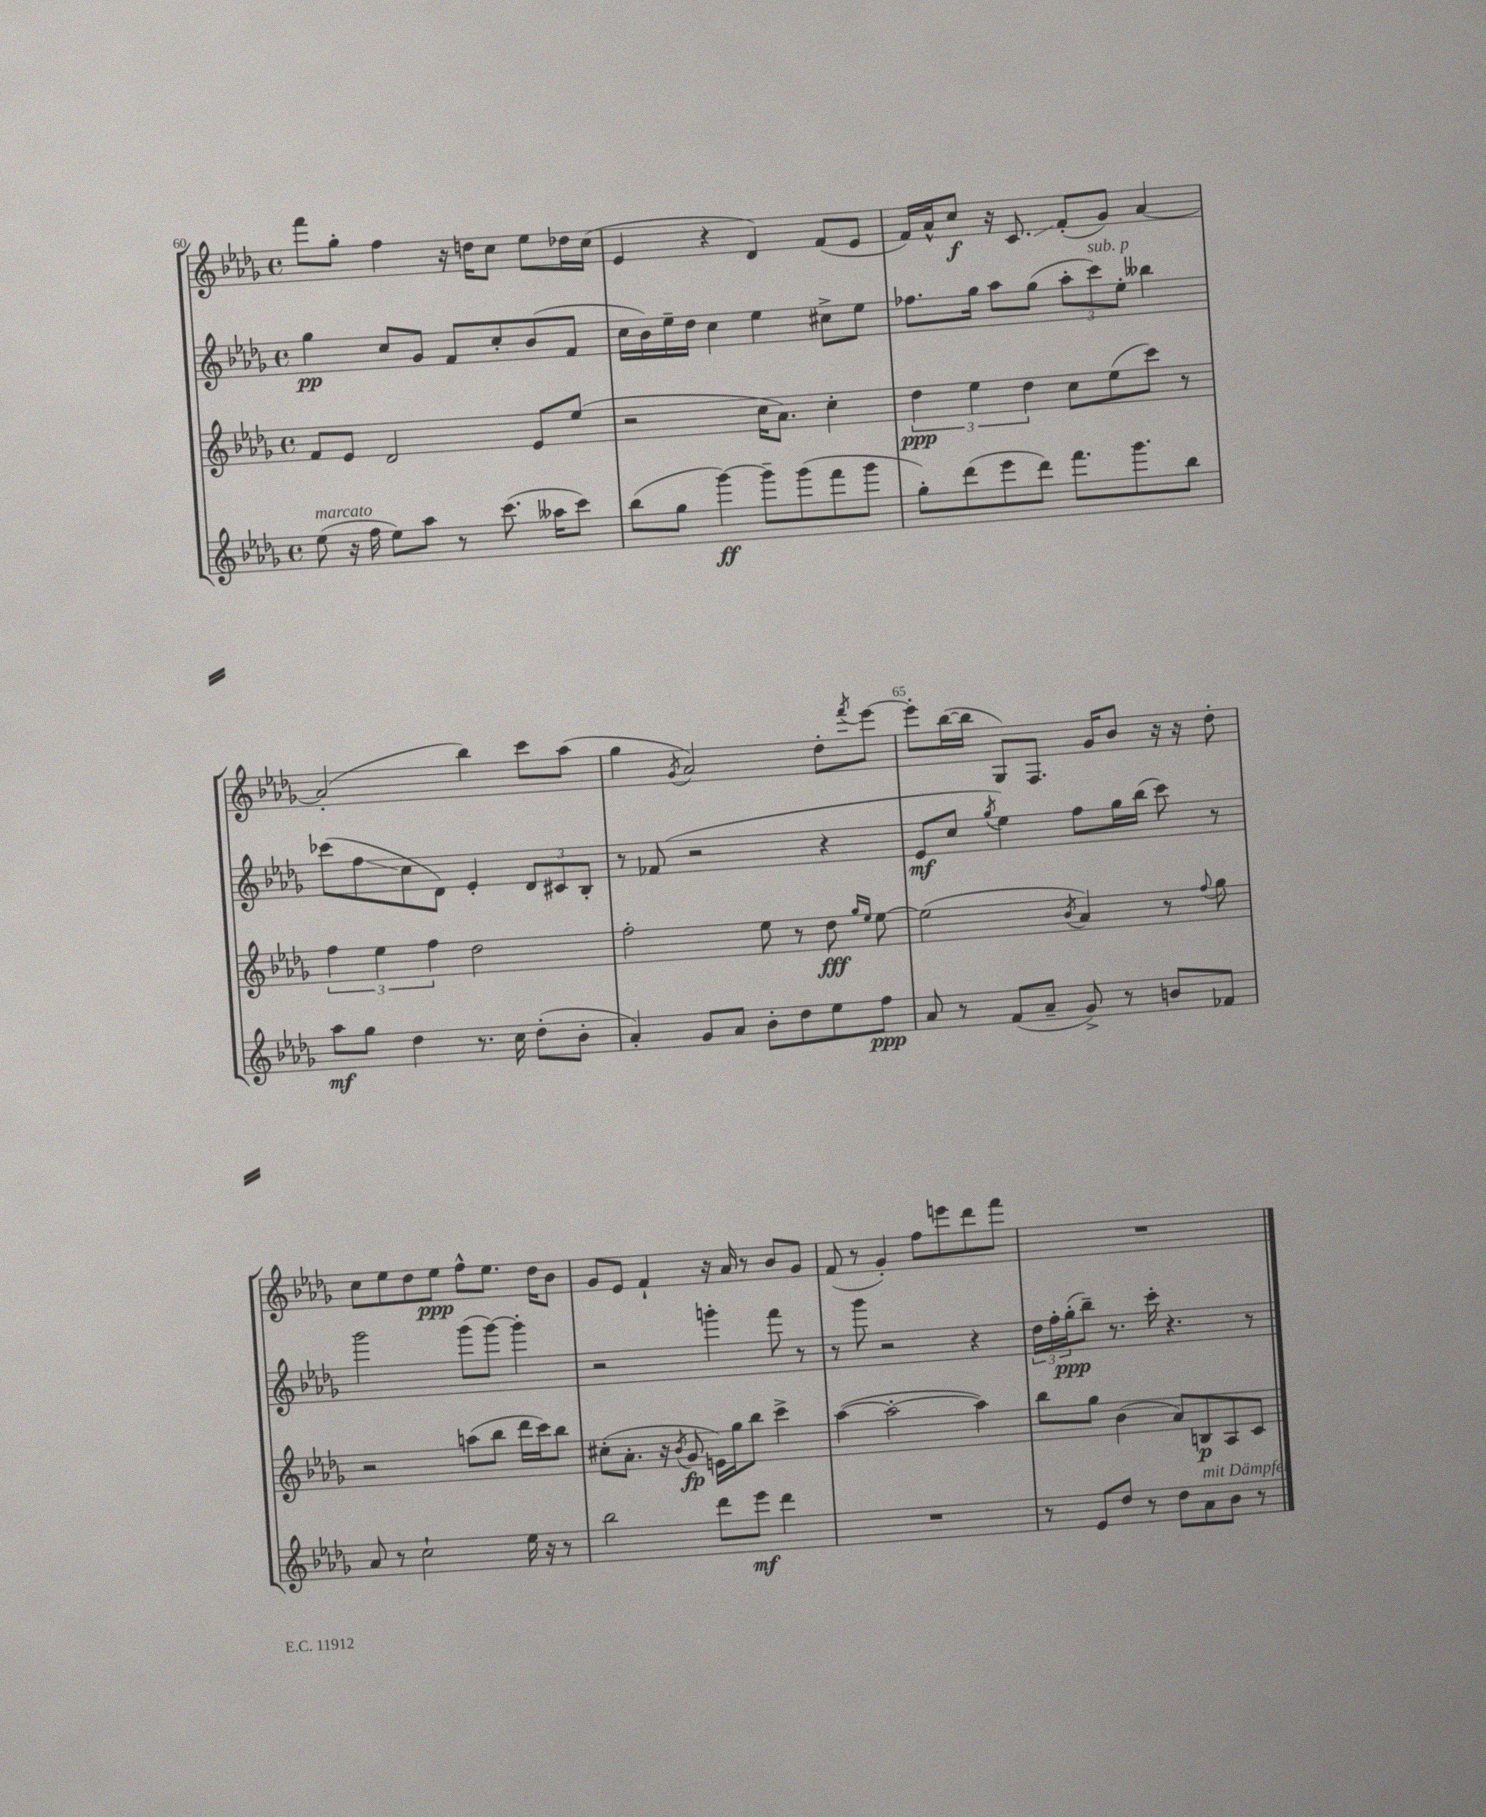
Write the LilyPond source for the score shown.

<<
\new StaffGroup <<
\new Staff = "s0" {
    \clef treble \key des \major \defaultTimeSignature \time 4/4
    f'''8 ges''8-. f''4 r16 d''16 c''8 ees''8 des''16 c''16( |
    ees'4 r4 des'4) f'8( ees'8 |
    f'16) aes'16-^ c''8\f r16 c'8.\glissando f'8-.( ges'8) aes'4~ |
    aes'2-.( bes''4) c'''8 aes''8( |
    ges''4 \acciaccatura { ges'8 } aes'2) des''8-. \acciaccatura { f'''8 } ees'''8~ |
    ees'''8-. bes''16~( bes''16 ges8) f8. ges'16 bes'8 r16 r16 des''8-. |
    c''8 ees''8 des''8 ees''8\ppp f''8-^ ees''8. des''16 bes'8 |
    ges'8 ees'8 f'4-! r16 aes'16 r8 bes'8 ges'8 |
    f'8( r8 ges'4-.) f''8 e'''8 des'''8 f'''8 |
    R1 \bar "|." |
}
\new Staff = "s1" {
    \clef treble \key des \major \defaultTimeSignature \time 4/4
    ges''4\pp c''8 ges'8 f'8 c''8-. bes'8( f'8 |
    c''16 bes'16) ees''16-- des''16 c''4 ees''4 cis''8-> ees''8 |
    fes''8. ges''16 aes''8 ges''8( \tuplet 3/2 { aes''8-. c'''8^\markup { \italic "sub. p" }) ees''8-. } beses''4 |
    ces'''8( f''8\glissando c''8 des'8) ees'4-. \tuplet 3/2 { des'8 cis'8 bes8-. } |
    r8 fes'8( r2 r4 |
    ees'8\mf c''8 \acciaccatura { ges''8 } ees''4) f''8 ges''16 bes''16( c'''8) r8 |
    ges'''2 ges'''8( ges'''8~) ges'''4-. |
    r2 g'''4-. f'''8 r8 |
    r8 ges'''8 r2 r4 |
    \tuplet 3/2 { des''16 f''16-. ges''16-.\ppp( } bes''8--) r8. c'''16-. r4. r8 \bar "|." |
}
\new Staff = "s2" {
    \clef treble \key des \major \defaultTimeSignature \time 4/4
    f'8 ees'8 des'2 ees'8 ees''8( |
    r2 c''16 aes'8.) c''4-. |
    \tuplet 3/2 { des''4\ppp ees''4 des''4 } c''8 ees''8( c'''8) r8 |
    \tuplet 3/2 { f''4 ees''4 f''4 } des''2 |
    f''2-. ees''8 r8 des''8\fff \grace { ges''16 ees''16 } ees''8~ |
    ees''2( \acciaccatura { bes'8 } aes'4) r8 \appoggiatura { f''8 } ges''8 |
    r2 a''8( bes''8 des'''16 c'''16) bes''8 |
    cis''8-.( aes'8.-. r16 \acciaccatura { bes'8 } ges'8\fp e'16) ges''16 bes''8 c'''4-> |
    aes''4~( aes''2~-. aes''4) |
    bes''8 ges''8 bes'4( aes'8) b8\p aes8 c'8 \bar "|." |
}
\new Staff = "s3" {
    \clef treble \key des \major \defaultTimeSignature \time 4/4
    ees''8^\markup { \italic "marcato" }( r16 f''16 ees''8) aes''8 r8 c'''8.( aeses''16 c'''8) |
    bes''8( ges''8 ges'''4~\ff) ges'''8-- ges'''8( f'''8 ges'''8 |
    ges''8-.) des'''8( ees'''8 des'''8) f'''8. ges'''8. bes''8 |
    aes''8\mf ges''8 des''4 r8. c''16 des''8-.( bes'8-. |
    aes'4-.) ges'8 aes'8 bes'8-. des''8 ees''8 f''8\ppp |
    aes'8 r8 f'8( aes'8-- ges'8->) r8 b'8 fes'8 |
    aes'8 r8 c''2-! ees''16 r16 r8 |
    bes''2 des'''8 ees'''8\mf des'''4 |
    R1 |
    r8 ees'8 des''8 r8 des''8 aes'8^\markup { \italic "mit Dämpfer" } bes'8 r8 \bar "|." |
}
>>
>>
\layout { \context { \Score currentBarNumber = #60 \override BarNumber.break-visibility = ##(#f #t #t) barNumberVisibility = #(every-nth-bar-number-visible 5) } }
